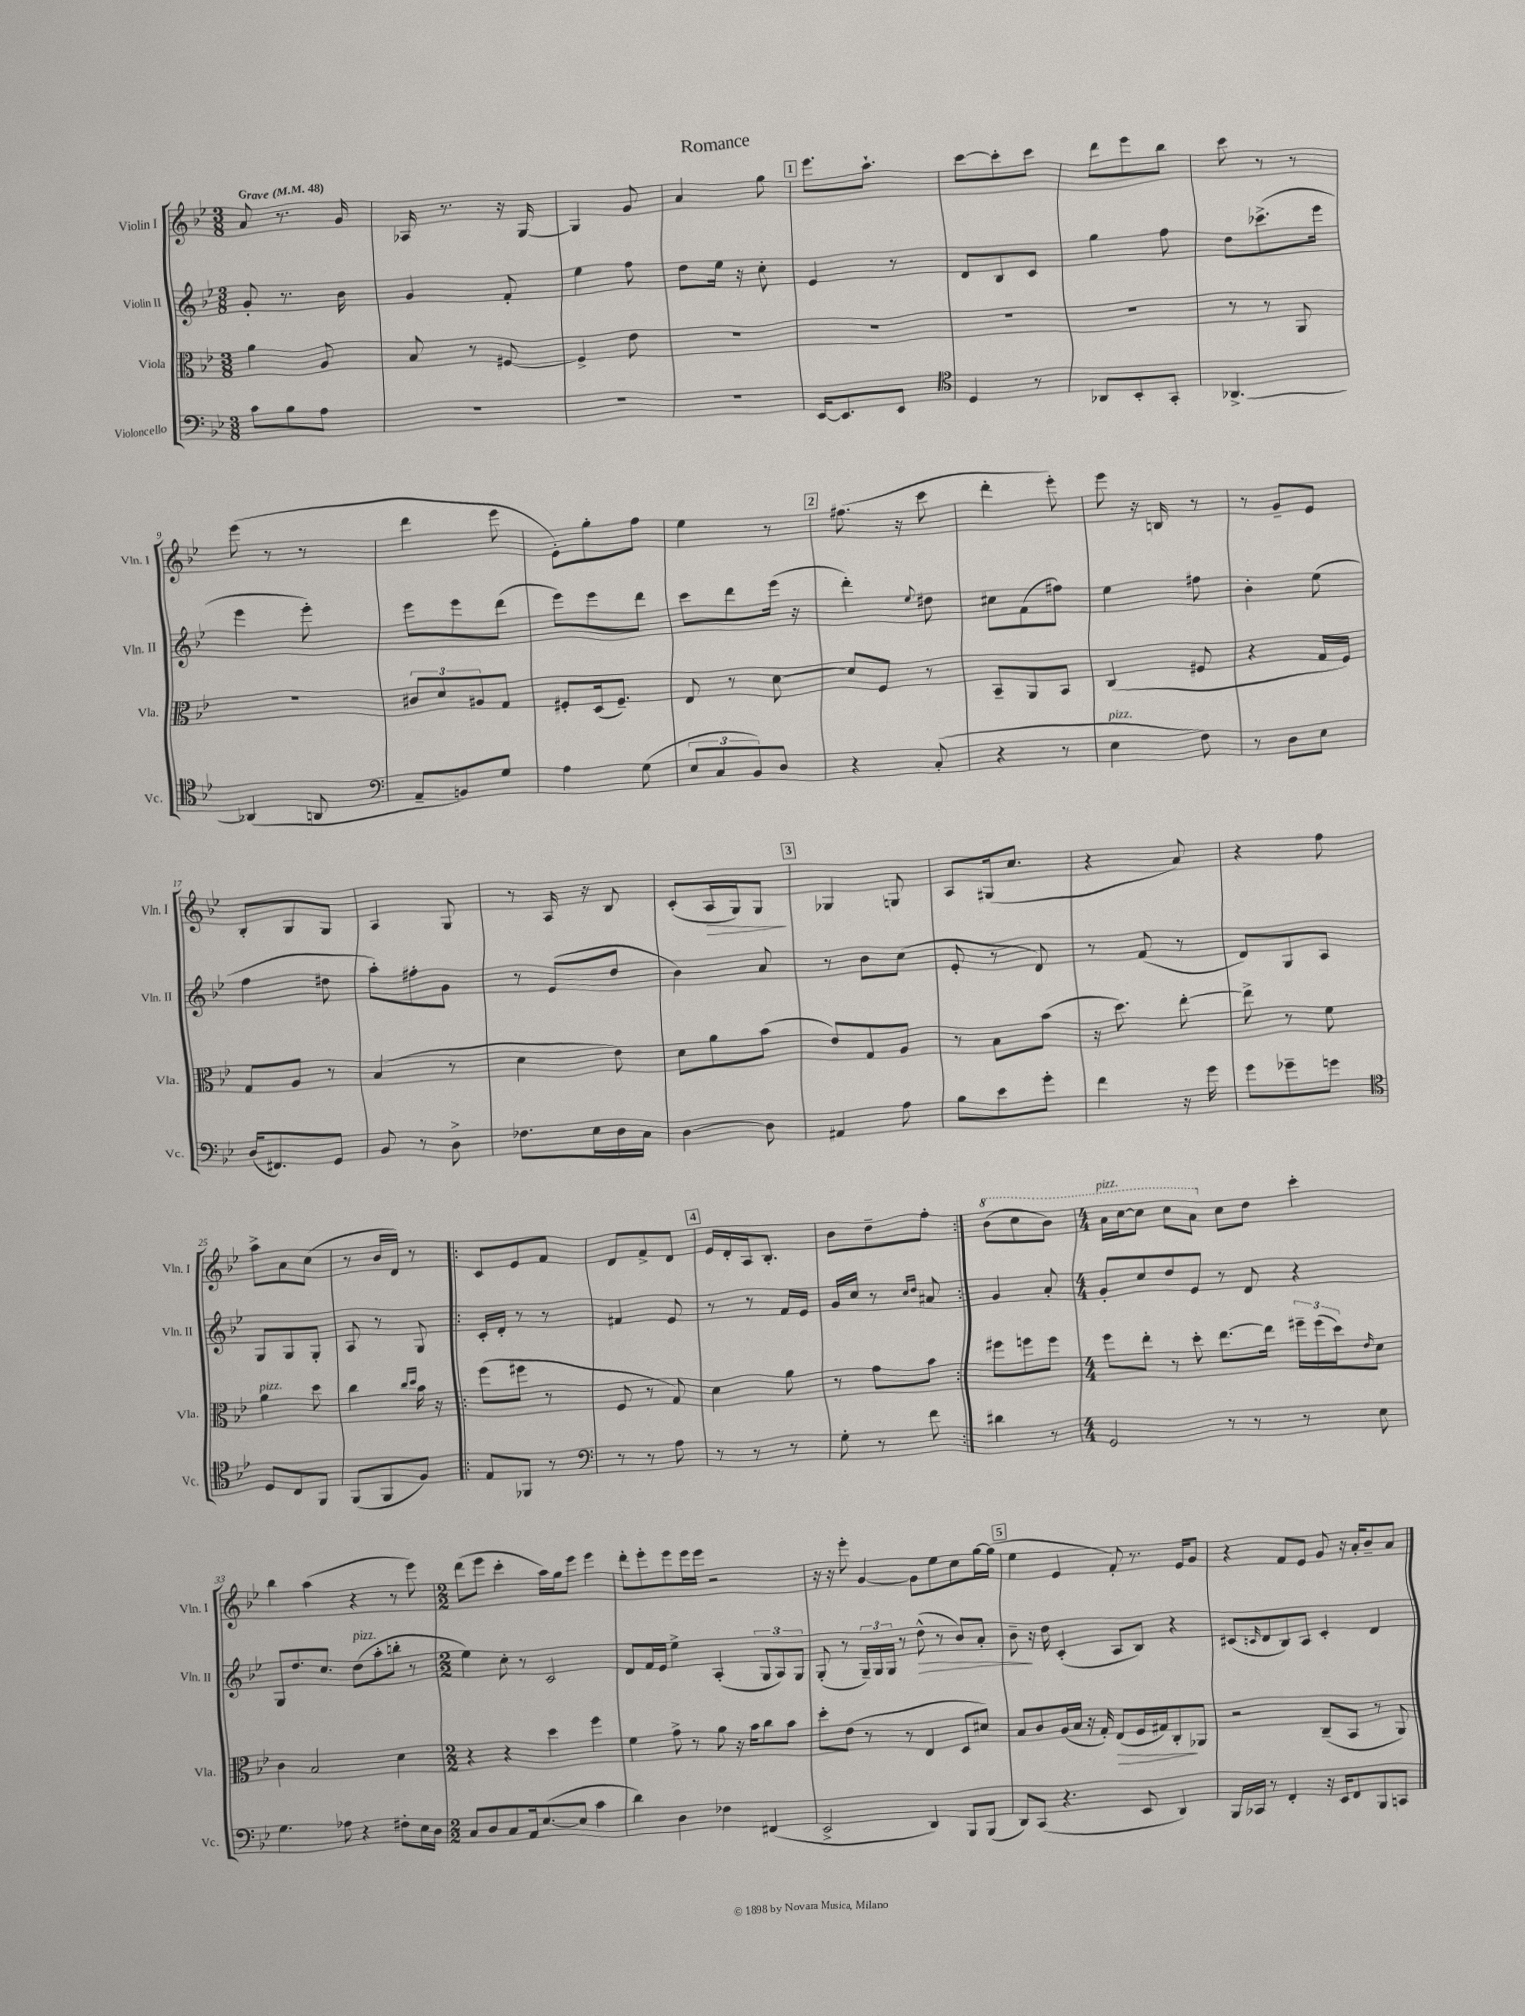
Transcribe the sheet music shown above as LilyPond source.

\header { title = "Romance" }
<<
\new StaffGroup <<
\new Staff = "s0" \with { instrumentName = "Violin I" shortInstrumentName = "Vln. I" } {
    \clef treble \key bes \major \numericTimeSignature \time 3/8 \tempo "Grave" 4 = 48
    a'8 r8. g'16 |
    aes16 r8. r16 g16~ |
    g4 g'8 |
    a'4 g''8 |
    \mark \markup { \box "1" } ees'''8. a''8.-! |
    c'''8~ c'''8-. c'''8 |
    d'''8 ees'''8 bes''8 |
    c'''8 r8 r8 |
    ees'''8( r8 r8 |
    d'''4 ees'''8 |
    ees'8-.) g''8-. f''8 |
    ees''4 r8 |
    \mark \markup { \box "2" } fis''8.( r16 c'''8 |
    d'''4-. ees'''8-.) |
    ees'''8 r16 b16 r8 |
    r8 g'8-- ees'8 |
    bes8-. g8 g8 |
    a4 g8 |
    r8 a16 r16 bes8 |
    c'8-.( a16\> g16) g8\! |
    \mark \markup { \box "3" } ges4 g8 |
    a8 gis16( c''8. |
    r4 a'8) |
    r4 f''8 |
    a''8-> a'8 c''8( |
    r8 bes'16 d'16) r8 |
    \repeat volta 2 { c'8 ees'8 f'8 |
    d'8 f'8-> d'8 |
    \mark \markup { \box "4" } ees'16 d'16-. a16 bes8.-. |
    bes'8 d''8-- f''8-. | }
    \ottava #1 bes''8( c'''8 bes''8) |
    \numericTimeSignature \time 4/4 a''16^\markup { \italic "pizz." } c'''16~ c'''8 c'''8 a''8 \ottava #0 c''8 d''8 c'''4-. |
    bes''4 a''4( r4 r8 ees'''8) |
    \numericTimeSignature \time 2/2 d'''8( ees'''8 c'''4-. a''16) g''16 ees'''8 ees'''4 |
    d'''8-. ees'''8-. ees'''8 ees'''16 ees'''16 r2 |
    r16 r16 ees'''8-. g'4~ g'8 ees''8 c''8 g''16~ g''16( |
    \mark \markup { \box "5" } ees''4 ees'4 f'8-.) r8. ees'16 g'8 |
    r4 f'8 ees'8 g'8 r16 a'16-. bes'8-- a'8 \bar "|." |
}
\new Staff = "s1" \with { instrumentName = "Violin II" shortInstrumentName = "Vln. II" } {
    \clef treble \key bes \major \numericTimeSignature \time 3/8
    g'8-. r8. bes'16 |
    g'4 f'8-. |
    ees''4 f''8 |
    d''8 ees''16 r16 c''8-. |
    \mark \markup { \box "1" } ees'4 r8 |
    d'8 bes8 c'8 |
    g''4 f''8 |
    d''8 ces'''8.->( ees'''16 |
    ees'''4 ees'''8-.) |
    ees'''8 ees'''8 d'''8( |
    ees'''8) ees'''8 d'''8 |
    c'''8 d'''8 ees'''16( r16 |
    \mark \markup { \box "2" } d'''4-.) \appoggiatura { ees''8 } dis''8 |
    cis''8 f'8( fis''8) |
    ees''4 fis''8 |
    bes'4-. ees''8( |
    f''4 dis''8 |
    a''8-.) fis''8-. g'8 |
    r8 ees'8( d''8 |
    bes'4) a'8 |
    \mark \markup { \box "3" } r8 bes'8 c''8( |
    ees'8-. r8 d'8) |
    r8 f'8( r8 |
    d'8) g8 a8 |
    g8 g8 g8-. |
    a8 r8 g8 |
    \repeat volta 2 { c'16-. d'16-. r8 r8 |
    fis'4 ees'8 |
    \mark \markup { \box "4" } r8 r8 f'16 ees'16 |
    g'16 c''16 r8 \grace { c''16 d''16 } ais'8 | }
    g'4 a'8-. |
    \numericTimeSignature \time 4/4 g'8-. c''8 d''8 ees'8 r8 d'8 r4 |
    g8 d''8. c''8. d''8^\markup { \italic "pizz." }( a''8-. b''8-. r8 |
    \numericTimeSignature \time 2/2 ees''4) c''8-. r8 c'2 |
    d'8 f'16 ees'16 ees''4-> a4-.( \tuplet 3/2 { g8 a8) g8 } |
    g8-.( r8 \tuplet 3/2 { g16--) g16 g16 } r8 d''8-^\>( r8 bes'8) a'8-. |
    \mark \markup { \box "5" } bes'8--\! r16 d''16 c'4-.( a8 bes8) r4 |
    cis'8( \grace { c'16 } d'8 bes8) a8 c'4-. d'4 \bar "|." |
}
\new Staff = "s2" \with { instrumentName = "Viola" shortInstrumentName = "Vla." } {
    \clef alto \key bes \major \numericTimeSignature \time 3/8
    a'4 a8 |
    bes8 r8 fis8~ |
    fis4-> ees'8 |
    R4. |
    \mark \markup { \box "1" } R4. |
    R4. |
    R4. |
    r8 r8 a,8 |
    R4. |
    \tuplet 3/2 { cis'8 d'8 ais8 } g8 |
    fis8-. d16( fis8.--) |
    ees8 r8 d'8~ |
    \mark \markup { \box "2" } d'8 f8 r8 |
    bes,8-- a,8 bes,8 |
    c4( fis8 |
    r4 g16 f16) |
    g8 a8 r8 |
    bes4( r8 |
    d'4 ees'8) |
    d'8 a'8 bes'8( |
    \mark \markup { \box "3" } ees'8) g8 a8 |
    r8 bes8 bes'8( |
    r16 d''8.) ees''8~-. |
    ees''8-> r8 f'8 |
    a'4^\markup { \italic "pizz." } d''8 |
    c''4 \grace { c''16 d''16 } bes'16 r16 |
    \repeat volta 2 { f''8( fis''8 r8 |
    f8 r8 g8) |
    \mark \markup { \box "4" } d'4 a'8 |
    r8 g'8 bes'8 | }
    fis''8 f''8 f''8 |
    \numericTimeSignature \time 4/4 f''8 ees''8-. r8 d''8-. ees''8.~ ees''16 \tuplet 3/2 { fis''16-- fis''16( d''16) } \grace { ees'16 } d'8 |
    c'4 bes2 d'4 |
    \numericTimeSignature \time 2/2 r4 r4 d''4 f''4 |
    f'4 g'8-> r8 a'8 r16 bes'16 c''8 bes'8 |
    d''8-. ees'8( r8 r8 ees4 d8 dis'8) |
    \mark \markup { \box "5" } bes8 c'8 a16( bes16 r16 g16-.) ees8\>( f16 gis16) c8-.\! aes,8 |
    r2 c8--( bes,8 r8 a,8) \bar "|." |
}
\new Staff = "s3" \with { instrumentName = "Violoncello" shortInstrumentName = "Vc." } {
    \clef bass \key bes \major \numericTimeSignature \time 3/8
    c'8 bes8 a8 |
    R4. |
    R4. |
    R4. |
    \mark \markup { \box "1" } ees,16~ ees,8. ees,8 |
    \clef tenor d4 r8 |
    aes,8 bes,8-. g,8-. |
    aes,4.~-> |
    aes,4( a,8 |
    \clef bass a,8-- b,8) g8 |
    a4 g8( |
    \tuplet 3/2 { ees8 c8 bes,8) } d8 |
    \mark \markup { \box "2" } r4 c8-.( |
    r4 r8 |
    ees4^\markup { \italic "pizz." } f8) |
    r8 d8 ees8 |
    d16( fis,8.) g,8 |
    bes,8 r8 d8-> |
    fes8. ees16 d16 c16 |
    d4~ d8 |
    \mark \markup { \box "3" } ais,4 a8 |
    bes8 ees'8 g'8-. |
    f'4 r16 g'16 |
    g'8 ges'8-- g'8 |
    \clef tenor d8 c8 f,8 |
    f,8( f,8 f8) |
    \repeat volta 2 { ees8 fes,8 r8 |
    \clef bass r8 r8 a8 |
    \mark \markup { \box "4" } r8 r8 r8 |
    g8-. r8 f'8 | }
    dis'4 r8 |
    \numericTimeSignature \time 4/4 g,2 r8 r8 r8 ees8 |
    g4. aes8 r4 fis8-. ees16 d16 |
    \numericTimeSignature \time 2/2 c8 d8 c8 a,16 ees8.~( ees8 c'4 |
    d'4) d4 fes4 fis,4( |
    ees,2-> d,4) bes,,8 bes,,8( |
    \mark \markup { \box "5" } d,8) c,8( r4. ees,8 d,4) |
    bes,,16 ces,16 r8 f,4-. r16 ees,16 f,8 bes,,8 c,8 \bar "|." |
}
>>
>>
